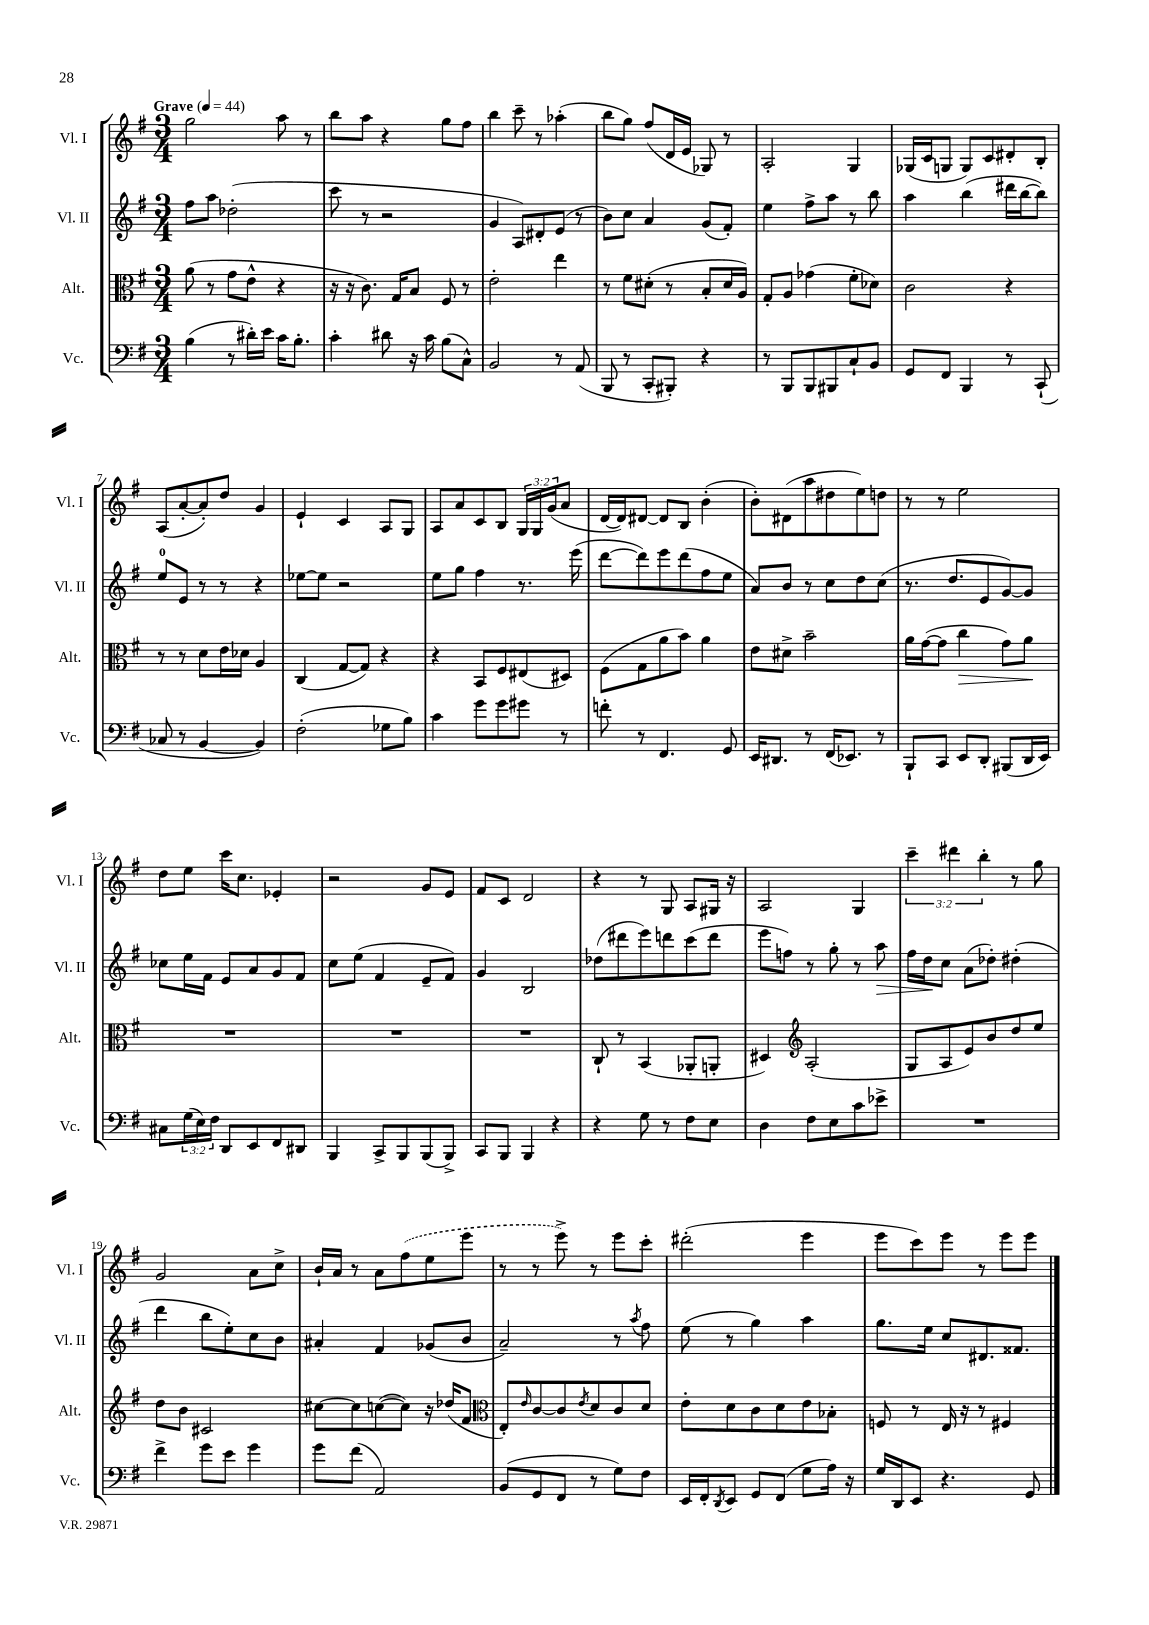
<<
\new StaffGroup <<
\new Staff = "s0" \with { instrumentName = "Vl. I" shortInstrumentName = "Vl. I" } {
    \clef treble \key g \major \numericTimeSignature \time 3/4 \override Staff.TupletNumber.text = #tuplet-number::calc-fraction-text \tempo "Grave" 4 = 44
    g''2 a''8 r8 |
    b''8 a''8 r4 g''8 fis''8 |
    b''4 c'''8-- r8 aes''4-.( |
    b''8 g''8) fis''8( d'16 e'16 ges8) r8 |
    a2-. g4 |
    ges16( c'16 g8 g8) c'8 dis'8-. b8-. |
    a8( a'8~-. a'8-.) d''8 g'4 |
    e'4-! c'4 a8 g8 |
    a8 a'8 c'8 b8 \tuplet 3/2 { g16 g16 g'16( } a'8 |
    d'16~ d'16) dis'8~ dis'8 b8 b'4-.( |
    b'8-.) dis'8( a''8 dis''8 e''8) d''8 |
    r8 r8 e''2 |
    d''8 e''8 c'''16 c''8. ees'4-. |
    r2 g'8 e'8 |
    fis'8 c'8 d'2 |
    r4 r8 g8 a8 gis16 r16 |
    a2 g4 |
    \tuplet 3/2 { c'''4-- dis'''4 b''4-. } r8 g''8 |
    g'2 a'8 c''8-> |
    b'16-! a'16 r8 a'8 \once \slurDashed fis''8( e''8 e'''8 |
    r8 r8 e'''8->) r8 e'''8 c'''8-. |
    dis'''2-.( e'''4 |
    e'''8 c'''8) e'''8 r8 e'''8 e'''8 \bar "|." |
}
\new Staff = "s1" \with { instrumentName = "Vl. II" shortInstrumentName = "Vl. II" } {
    \clef treble \key g \major \numericTimeSignature \time 3/4
    fis''8 a''8 des''2-.( |
    c'''8 r8 r2 |
    g'4 a8) dis'8-. e'8( r8 |
    b'8) c''8 a'4 g'8( fis'8-.) |
    e''4 fis''8-> a''8 r8 b''8 |
    a''4 b''4( dis'''16 b''16~ b''8) |
    e''8-0 e'8 r8 r8 r4 |
    ees''8~ ees''8 r2 |
    e''8 g''8 fis''4 r8. e'''16( |
    d'''8~ d'''8) e'''8 d'''8( fis''8 e''8 |
    a'8) b'8 r8 c''8 d''8 c''8( |
    r8. d''8. e'8 g'8~) g'8 |
    ces''8 e''16 fis'16 e'8 a'8 g'8 fis'8 |
    c''8 e''8( fis'4 e'8-- fis'8) |
    g'4 b2 |
    des''8( dis'''8 e'''8) d'''8 c'''8( d'''8 |
    e'''8 f''8) r8 g''8-. r8 a''8\> |
    fis''16 d''16\! c''8 a'8( des''8-.) dis''4-.( |
    d'''4 b''8 e''8-.) c''8 b'8 |
    ais'4-. fis'4 ges'8( b'8 |
    a'2--) r8 \acciaccatura { a''8 } fis''8 |
    e''8( r8 g''4) a''4 |
    g''8. e''16 c''8 dis'8. fisis'8. \bar "|." |
}
\new Staff = "s2" \with { instrumentName = "Alt." shortInstrumentName = "Alt." } {
    \clef alto \key g \major \numericTimeSignature \time 3/4
    a'8( r8 g'8 e'8-^ r4 |
    r16 r16 c'8.) g16 b8 fis8 r8 |
    e'2-. e''4 |
    r8 fis'8 dis'8-.( r8 b8-. dis'16 a16) |
    g8-. a8 ges'4( fis'8-. des'8) |
    c'2 r4 |
    r8 r8 d'8 e'16 des'16 a4 |
    c4( g8~ g8) r4 |
    r4 b,8 fis8 eis8( dis8) |
    fis8( g8 a'8 b'8) a'4 |
    e'8 dis'8-> b'2-- |
    a'16 g'16~( g'8 c''4\> g'8) a'8\! |
    R2. |
    R2. |
    R2. |
    c8-! r8 b,4( aes,8-. a,8-. |
    dis4) \clef treble a2-.( |
    g8 a8 e'8) b'8 d''8 e''8 |
    d''8 b'8 cis'2 |
    cis''8~ cis''8 c''8~( c''8) r16 des''16( fis'8 |
    \clef alto e8-.) \grace { e'16 } c'8~ c'8 \acciaccatura { e'8 } d'8 c'8 d'8 |
    e'8-. d'8 c'8 d'8 e'8 bes8-. |
    f8 r8 e16 r16 r8 fis4 \bar "|." |
}
\new Staff = "s3" \with { instrumentName = "Vc." shortInstrumentName = "Vc." } {
    \clef bass \key g \major \numericTimeSignature \time 3/4 \override Staff.TupletNumber.text = #tuplet-number::calc-fraction-text
    b4( r8 dis'16-.) e'16 c'16 b8.-. |
    c'4-. dis'8 r16 c'16 b8( c8-^) |
    b,2 r8 a,8( |
    b,,8 r8 c,8-. bis,,8-.) r4 |
    r8 b,,8 b,,8 bis,,8 c8-! b,8 |
    g,8 fis,8 b,,4 r8 c,8-!( |
    ces8 r8 b,4~ b,4) |
    fis2-.( ges8 b8) |
    c'4 g'8 g'8 gis'8 r8 |
    f'8-. r8 fis,4. g,8 |
    e,16 dis,8. r8 fis,16( ees,8.) r8 |
    b,,8-! c,8 e,8 d,8-. bis,,8( d,16 e,16) |
    cis8 \tuplet 3/2 { g16( e16) fis16 } d,8 e,8 fis,8 dis,8 |
    b,,4 c,8-> b,,8 b,,8( b,,8->) |
    c,8 b,,8 b,,4 r4 |
    r4 g8 r8 fis8 e8 |
    d4 fis8 e8 c'8 ees'8-> |
    R2. |
    fis'4-> g'8 e'8 g'4 |
    g'8 fis'8( a,2) |
    b,8( g,8 fis,8 r8 g8) fis8 |
    e,16 fis,16-. \acciaccatura { d,8 } e,8 g,8 fis,8( g8 a16) r16 |
    g16 d,16 e,8 r4. g,8 \bar "|." |
}
>>
>>
